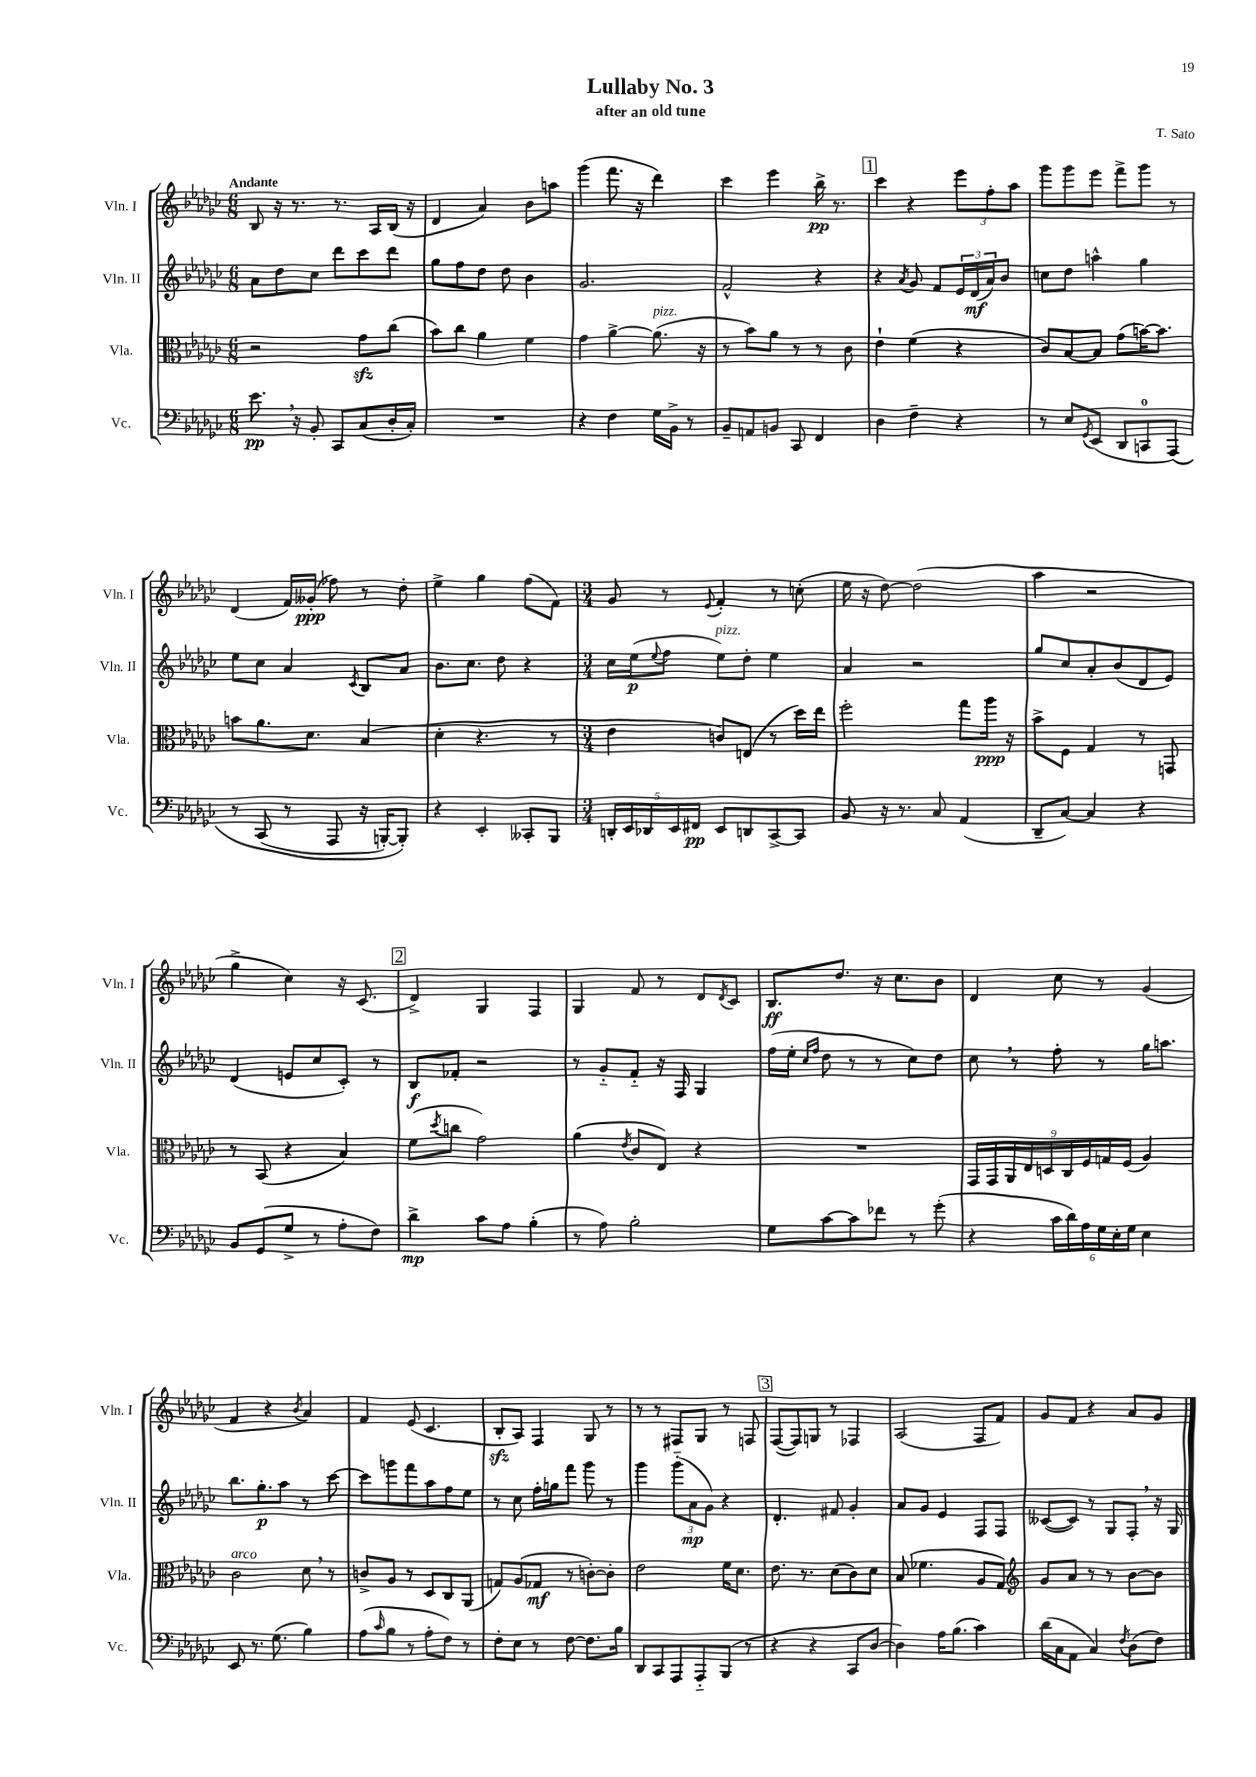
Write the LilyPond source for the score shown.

\header { title = "Lullaby No. 3" composer = "T. Sato" subtitle = "after an old tune" }
<<
\new StaffGroup <<
\new Staff = "s0" \with { instrumentName = "Vln. I" shortInstrumentName = "Vln. I" } {
    \clef treble \key ges \major \numericTimeSignature \time 6/8 \tempo "Andante"
    bes8 r16 r8. r8. aes16 bes16( r16 |
    des'4 aes'4) bes'8 a''8 |
    ges'''4( f'''8. r16 des'''4) |
    ces'''4 ees'''4 bes''16->\pp r8. |
    \mark \markup { \box "1" } ces'''4 r4 \tuplet 3/2 { ees'''8 f''8-. aes''8 } |
    ges'''8 ges'''8 ees'''8 f'''8-> ges'''8 r8 |
    des'4( f'16) geses'16-.\ppp( fes''8) r8 des''8-. |
    ees''4-> ges''4 f''8( f'8) |
    \numericTimeSignature \time 3/4 ges'8 r8 \appoggiatura { ees'8 } f'4-. r8 c''8-.( |
    ees''16 r16 des''8~) des''2( |
    aes''4 r2 |
    ges''4-> ces''4) r16 ces'8.( |
    \mark \markup { \box "2" } des'4->) ges4 f4 |
    ges4 f'8 r8 des'8 \acciaccatura { des'8 } ces'8 |
    bes8.\ff des''8. r16 ces''8. bes'8 |
    des'4 ces''8 r8 ges'4( |
    f'4 r4 \acciaccatura { bes'8 } aes'4) |
    f'4 ees'8( ces'4. |
    bes8-.\sfz aes8) f4 ges8 r8 |
    r8 r8 fis8 ges8 r8 f8 |
    \mark \markup { \box "3" } f8~( f8) g8 r8 fes4 |
    aes2( f8 f'8) |
    ges'8 f'8 r4 aes'8 ges'8 \bar "|." |
}
\new Staff = "s1" \with { instrumentName = "Vln. II" shortInstrumentName = "Vln. II" } {
    \clef treble \key ges \major \numericTimeSignature \time 6/8
    aes'8 des''8 ces''8 des'''8 ces'''8 des'''8 |
    ges''8 f''8 des''8 des''8 bes'4 |
    ges'2. |
    f'2-^ r4 |
    \mark \markup { \box "1" } r4 \acciaccatura { aes'8 } ges'8 f'8 \tuplet 3/2 { ees'16 des'16\mf( aes'16) } bes'8 |
    c''8 des''8 a''4-^ ges''4 |
    ees''8 ces''8 aes'4 \acciaccatura { ces'8 } bes8 aes'8 |
    bes'8. ces''8. des''8 r4 |
    \numericTimeSignature \time 3/4 ces''16 ees''16\p( \appoggiatura { ees''8 } f''8 ees''8^\markup { \italic "pizz." }) des''8-. ees''4 |
    aes'4 r2 |
    ges''8 ces''8 aes'8-. bes'8( des'8 ees'8) |
    des'4( e'8 ces''8 ces'8-.) r8 |
    \mark \markup { \box "2" } bes8\f fes'8-. r2 |
    r8 ges'8-_ f'8-_ r16 f16 ges4 |
    f''16( ees''16-. \grace { ces''16 f''16 } des''8 r8 r8 ces''8) des''8 |
    ces''8 \breathe r8 f''8-. r8 ges''16 a''8. |
    bes''8. ges''8.-.\p aes''8 r8 ces'''8~ |
    ces'''8 g'''8 f'''8 aes''8 f''8 ees''8 |
    r8 ces''8 f''16-. g''16 f'''8 ges'''8 r8 |
    ges'''4 \tuplet 3/2 { ges'''8-_( aes'8\mp ges'8) } r4 |
    \mark \markup { \box "3" } des'4.-. fis'8 ges'4-. |
    aes'8 ges'8 ees'4 f8 f8 |
    ceses'8~( ceses'8) r8 ges8 f8-. \breathe r16 ges16 \bar "|." |
}
\new Staff = "s2" \with { instrumentName = "Vla." shortInstrumentName = "Vla." } {
    \clef alto \key ges \major \numericTimeSignature \time 6/8
    r2 ges'8\sfz ces''8( |
    bes'8) ces''8 aes'4 f'4 |
    ges'4 aes'4~-> aes'8.^\markup { \italic "pizz." }( r16 |
    r8 bes'8) aes'8 r8 r8 ces'8 |
    \mark \markup { \box "1" } ees'4-! f'4( r4 |
    ces'8) bes8~ bes8 ges'8( b'16~) b'8. |
    b'8 aes'8. des'8. bes4( |
    des'4-. r4. r8 |
    \numericTimeSignature \time 3/4 ees'4 c'8) e8( r8 des''16) ees''16 |
    f''2-. ges''8 aes''16\ppp r16 |
    bes'8-> f8 ges4 r8 g,8 |
    r8 bes,8( r4 bes4) |
    \mark \markup { \box "2" } f'8( \acciaccatura { des''8 } c''8 ges'2) |
    aes'4( \acciaccatura { ees'8 } ces'8 ees8) r4 |
    R2. |
    \tuplet 9/8 { ges,16 ges,16 aes,16 ees16 d16 ces16 f16 g16 f16( } aes4) |
    ces'2^\markup { \italic "arco" } des'8 \breathe r8 |
    c'8-> aes8 r8 des8 ces8 aes,8( |
    g8) aes8( ges8\mf r8 c'8~-.) c'8-. |
    ees'2 f'16 des'8. |
    \mark \markup { \box "3" } ees'8. r8. des'8( ces'8) des'8 |
    bes8( fes'4. aes8 ges8) |
    \clef treble ges'8 aes'8 r8 r8 bes'8~ bes'8 \bar "|." |
}
\new Staff = "s3" \with { instrumentName = "Vc." shortInstrumentName = "Vc." } {
    \clef bass \key ges \major \numericTimeSignature \time 6/8
    ees'8.\pp \breathe r16 bes,8-. ces,8 ces8( des16-. ces16-.) |
    R2. |
    r4 f4 ges16 bes,16-> r8 |
    bes,8-- a,8 b,8 ces,8 f,4 |
    \mark \markup { \box "1" } des4 f4-- r4 |
    r8 ees8 \acciaccatura { ges,8 } ees,8( des,8 c,8-0 aes,,8)\( |
    r8 ces,8( r8 aes,,8 r16 b,,16~-.) b,,8-.\) |
    r4 ees,4-. ceses,8-. bes,,8 |
    \numericTimeSignature \time 3/4 \tuplet 5/4 { d,16-. ees,16 des,16 ees,16 fis,16\pp } ees,8 d,8 ces,8~-> ces,8 |
    bes,8 r16 r8. ces8 aes,4( |
    des,8-- ces8~) ces4 r4 |
    bes,8 ges,8( ges8-> r8 aes8-. f8) |
    \mark \markup { \box "2" } des'4->\mp ces'8 aes8 bes4-.( |
    r8 aes8) bes2-. |
    ges8 ces'8~ ces'8 fes'8 r8 ges'8-.( |
    r4 \tuplet 6/4 { ces'16 des'16) aes16 ges16 ees16-. ges16 } ees4 |
    ees,8 r8. ges8.( bes4) |
    aes8( \grace { ces'16 } bes8 r8 aes8-. f8) r8 |
    f8-. ees8 r8 f8~ f8. bes16 |
    des,8 ces,8 aes,,8 aes,,8-_ bes,,8( r8 |
    \mark \markup { \box "3" } r4 r4 ces,8 des8~ |
    des4) aes16 bes8.( ces'4) |
    des'16( ces16 aes,8 ces4) \acciaccatura { f8 } des8( f8) \bar "|." |
}
>>
>>
\layout { \context { \Score \remove "Bar_number_engraver" } }
